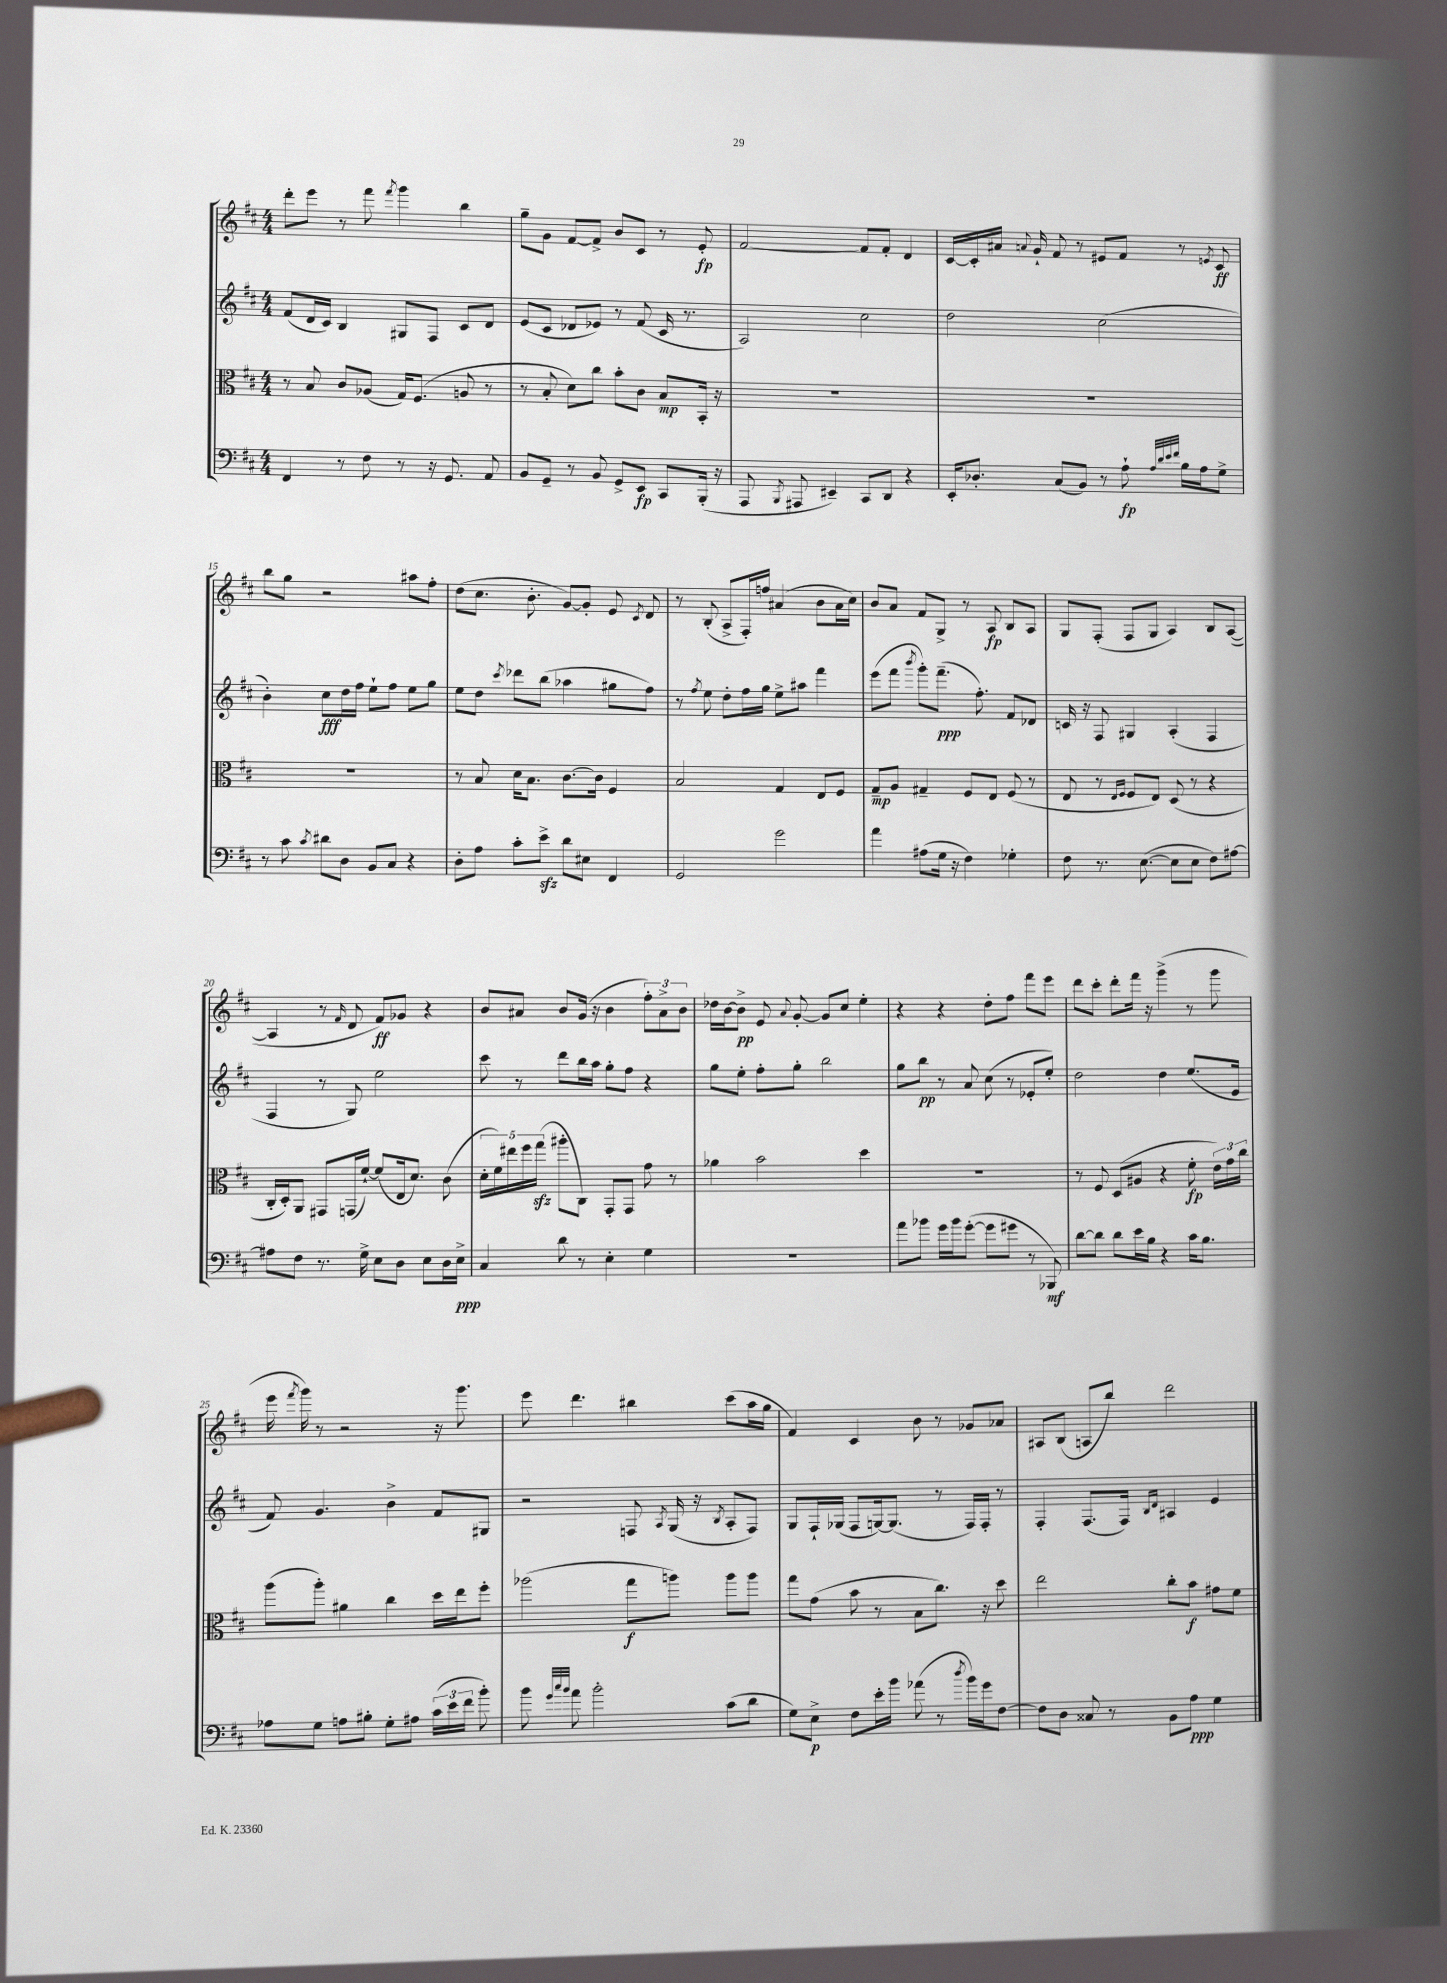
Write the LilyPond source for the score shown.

<<
\new StaffGroup <<
\new Staff = "s0" {
    \clef treble \key d \major \numericTimeSignature \time 4/4
    \autoBeamOff d'''8[-. e'''8] r8 fis'''8 \acciaccatura { fis'''8 } g'''4 b''4 |
    g''8[-- g'8] fis'8[~ fis'8]-> b'8[ cis'8] r8 e'8-.\fp |
    fis'2~ fis'8[ fis'8]-. d'4 |
    cis'16[~ cis'16-. ais'16] \appoggiatura { a'8 } g'16-! fis'8 r8 eis'8[ fis'8] r8 \acciaccatura { e'8 } cis'8\ff |
    b''8[ g''8] r2 ais''8[ fis''8]-. |
    d''8[( cis''8.] b'8.-. g'8[~) g'8]-. e'8 \acciaccatura { cis'8 } d'8 |
    r8 b8-.( a8[-> fis16-.) f''16] ais'4( b'8[ ais'16 cis''16]) |
    b'8[ a'8] fis'8[ g8]-> r8 a8\fp b8[ a8] |
    g8[ fis8]-.( fis8[ g8] a4) b8[ a8]~( |
    a4 r8 \grace { fis'16 } d'8 fis'8[\ff) ges'8] r4 |
    b'8[ ais'8] b'8[ g'16]( r16 b'4 \tuplet 3/2 { fis''8[-.) ais'8-> b'8] } |
    des''16[ b'16~ b'8]->\pp e'8 \appoggiatura { a'8 } g'8~-. g'8[ cis''8] e''4-. |
    r4 r4 d''8[-. fis''8] fis'''8[ e'''8] |
    d'''8[ cis'''8]-. d'''8[-. fis'''16] r16 g'''4->( r8 g'''8 |
    e'''16 \acciaccatura { fis'''8 } g'''16) r8 r2 r16 g'''8. |
    e'''8 d'''4. bis''4 cis'''8[( a''16 g''16] |
    fis'4) cis'4 b'8 r8 ges'8[ aes'8] |
    ais8[ b8]( a8[ b''8]) d'''2 \bar "|." |
}
\new Staff = "s1" {
    \clef treble \key d \major \numericTimeSignature \time 4/4
    \autoBeamOff fis'8[( d'16 cis'16]) b4 gis8[ fis8] cis'8[ d'8] |
    e'8[( cis'8] des'8[ ees'8]) r8 fis'8( cis'16 r8. |
    a2) cis''2 |
    d''2 cis''2( |
    b'4-.) cis''8[\fff d''16 fis''16] e''8[-! fis''8] e''8[ g''8] |
    e''8[ d''8] \acciaccatura { cis'''8 } des'''8[ b''8]( aes''4 gis''8[ fis''8]) |
    r8 \acciaccatura { fis''8 } e''8 d''8[-. fis''16 g''16] e''8[-> ais''8] fis'''4 |
    e'''8[( fis'''8] \acciaccatura { b'''8 } g'''8[-.) fis'''8.]--\ppp( fis''8.-.) fis'8[ des'8] |
    c'16 r16 fis8 gis4 a4-.( fis4 |
    fis4 r8 g8) e''2 |
    cis'''8 r8 d'''8[ b''16 a''16] g''8[-. fis''8] r4 |
    g''8[ e''8]-. fis''8[-. g''8]-. b''2 |
    g''8[ b''8]\pp r8 a'8 cis''8( r8 ees'8[-. e''8]-.) |
    d''2 d''4 e''8.[( e'16] |
    fis'8) g'4. b'4-> fis'8[ gis8] |
    r2 f8 \acciaccatura { a8 } g16( r16 \acciaccatura { b8 } a8[-. f8]) |
    g8[ fis16-! ges16]( fis8[ g16~) g8.]( r8 fis16[) fis16]-. r8 |
    fis4-. fis8.[( fis16]) \grace { b16[ d'16] } ais4 e'4 \bar "|." |
}
\new Staff = "s2" {
    \clef alto \key d \major \numericTimeSignature \time 4/4
    \autoBeamOff r8 b8 cis'8[ aes8]( g16[) fis8.]( a8 r8 |
    r8 b8-. d'8[) cis''8] b'8[-. cis'8] b8[\mp b,16]-. r16 |
    R1 |
    R1 |
    R1 |
    r8 b8 d'16[ b8.] cis'8.[~ cis'16] fis4 |
    b2 g4 e8[ fis8] |
    g8[--\mp a8] gis4-- fis8[ e8] fis8( r8 |
    e8 r8 \grace { e16[ fis16] } fis8[ e8]) d8( r8 r4 |
    cis16[-. d16-.) a,8] gis,8[ g,16( fis'16]~-!) fis'8[( e16 d'8.]) cis'8( |
    \tuplet 5/4 { d'16[-. fis'16) eis''16 fis''16 g''16]\sfz( } ais''8[-. cis8]) g,8[-. g,8] g'8 r8 |
    aes'4 b'2 d''4 |
    R1 |
    r8 fis8 d8[( ais8] r4 fis'8-.\fp \tuplet 3/2 { e'16[) g'16 cis''16] } |
    a''8[( a''8]-.) ais'4 cis''4 d''16[ e''16 fis''8]-. |
    aes''2( g''8[\f a''8]) a''8[ a''8] |
    g''8[ g'8]( b'8 r8 b8[ cis''8.]) r16 d''8 |
    e''2 cis''8[-. b'8]\f gis'8[ fis'8] \bar "|." |
}
\new Staff = "s3" {
    \clef bass \key d \major \numericTimeSignature \time 4/4
    \autoBeamOff fis,4 r8 fis8 r8 r16 g,8. a,8 |
    b,8[ g,8]-- r8 b,8 g,8[-> e,8]\fp cis,8[ b,,16]-.( r16 |
    a,,8 \acciaccatura { b,,8 } ais,,8 eis,4--) cis,8[ d,8] r4 |
    e,16[-. des8.]-. cis8[( b,8]) r8 a8-!\fp \grace { a32[ d'32 e'32 fis'32] } b16[ a16 g8]-> |
    r8 cis'8 \acciaccatura { cis'8 } dis'8[ d8] b,8[ cis8] r4 |
    d8[-. a8] cis'8[-. e'8]->\sfz d'8[ eis8] fis,4 |
    g,2 g'2 |
    a'4 ais8[( g16] r16 fis4) ges4-. |
    fis8 r8. e8.~( e8[ e8] fis8[) ais8]~ |
    ais8[ fis8] r8. g16-> e8[ d8] e8[ d16 e16]->\ppp |
    cis4 d'8 r8 e4-. g4 |
    R1 |
    a'8[ bes'8] g'16[ bes'16 g'8]~-.( g'8[ gis'8] r8 bes,,8\mf) |
    d'8[~ d'8] d'8[ e'16 b16] r4 cis'16[ b8.] |
    aes8[ g8] a8[ bis8]-. g8[-. ais8] \tuplet 3/2 { cis'16[( e'16 fis'16] } b'8-.) |
    b'8 \grace { g'32[ cis''32 b'32] } a'8 b'2-. cis'8[( d'8] |
    g8[) e8]->\p fis8[ e'16-. b'16] aes'8( r8 \acciaccatura { d''8 } b'16[) g'16 fis8]~ |
    fis8[ d8] cisis8 r8 b,8[ a8]\ppp g4 \bar "|." |
}
>>
>>
\layout { \context { \Score currentBarNumber = #11 \override BarNumber.break-visibility = ##(#f #t #t) barNumberVisibility = #(every-nth-bar-number-visible 5) } }
